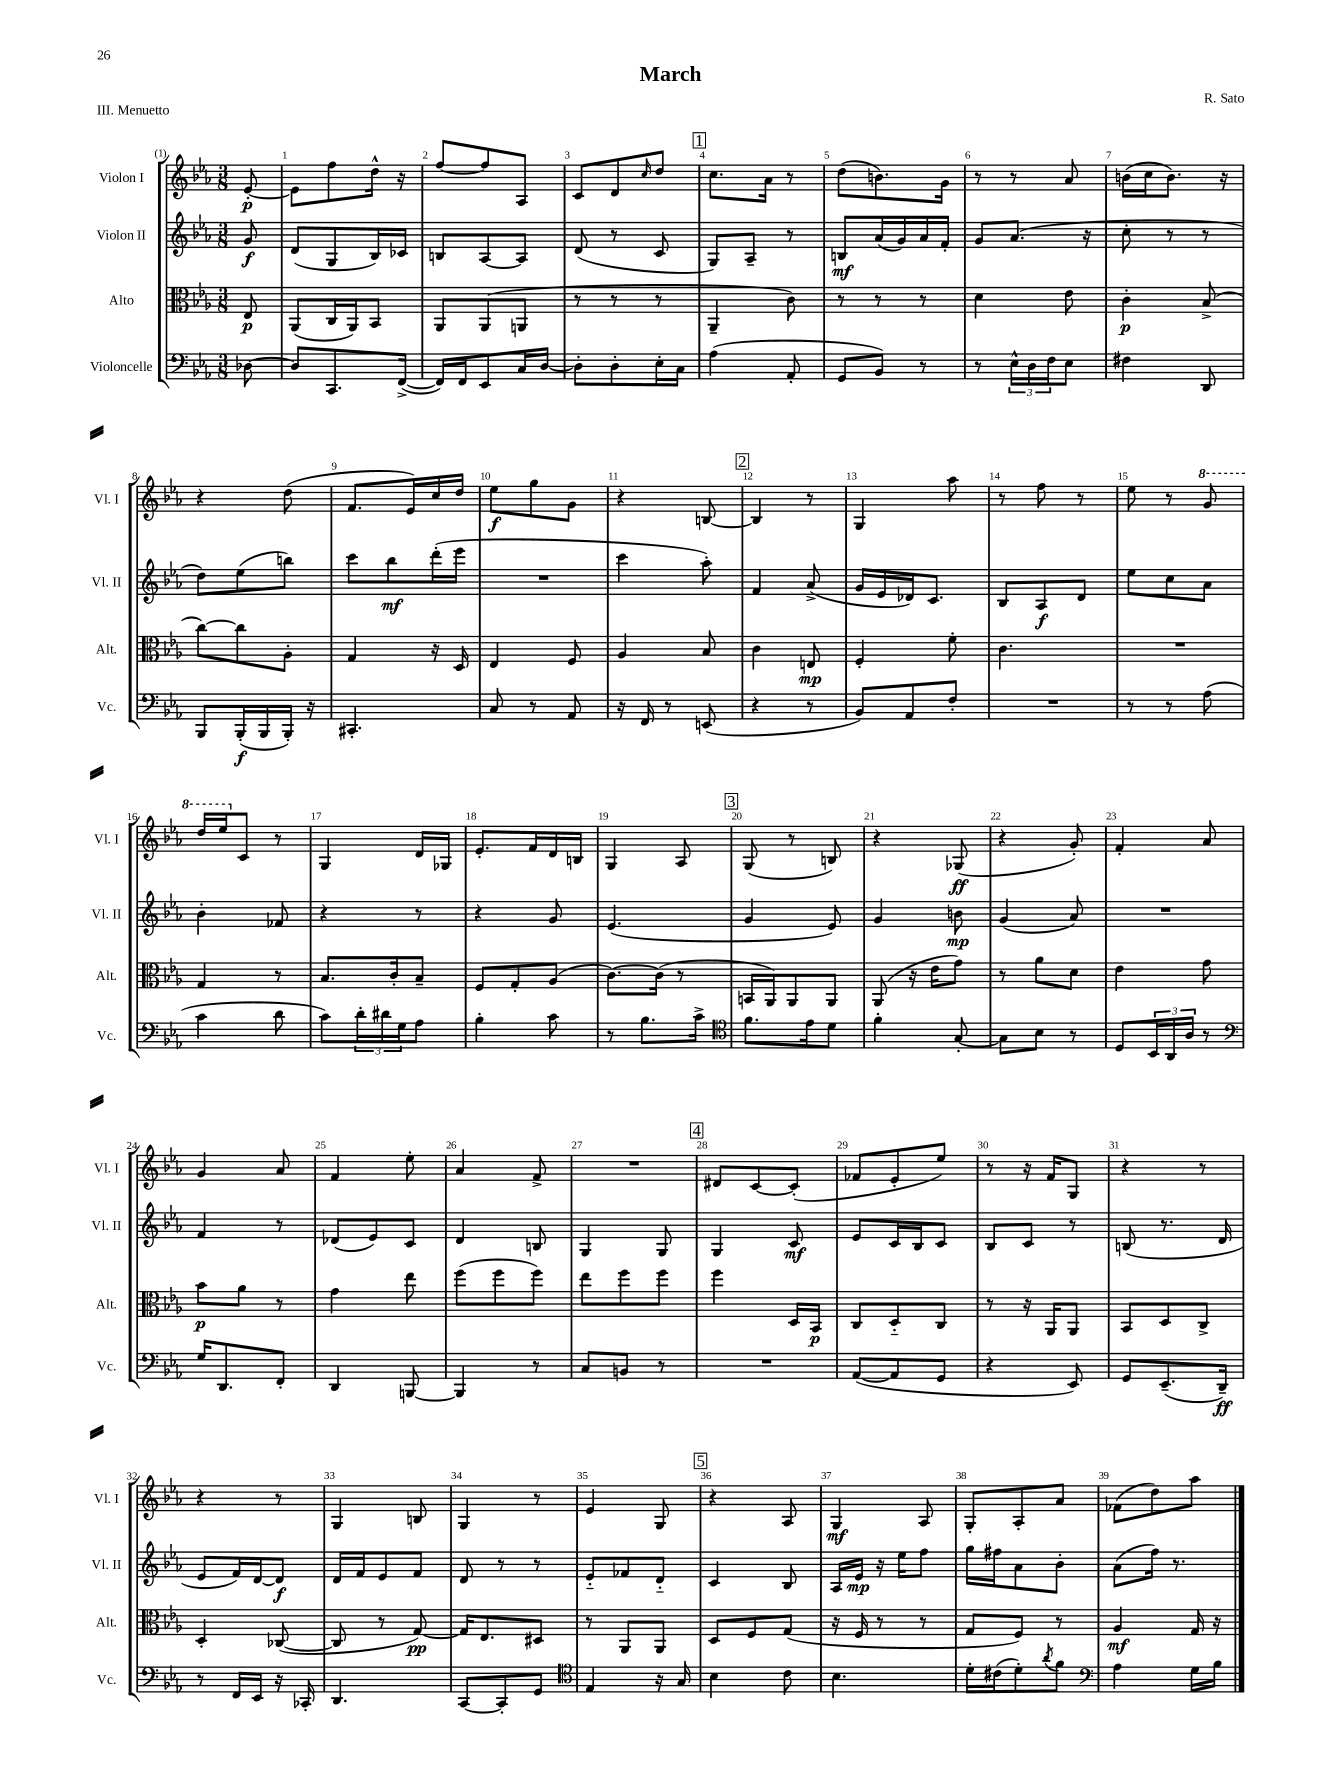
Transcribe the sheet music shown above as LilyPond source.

\header { title = "March" composer = "R. Sato" piece = "III. Menuetto" }
<<
\new StaffGroup <<
\new Staff = "s0" \with { instrumentName = "Violon I" shortInstrumentName = "Vl. I" } {
    \clef treble \key ees \major \numericTimeSignature \time 3/8 \partial 8
    ees'8~-.\p |
    ees'8 f''8 d''16-^ r16 |
    f''8~ f''8 aes8 |
    c'8 d'8 \grace { c''16 } d''8 |
    \mark \markup { \box "1" } c''8. aes'16 r8 |
    d''8( b'8.) g'16 |
    r8 r8 aes'8 |
    b'16( c''16 b'8.) r16 |
    r4 d''8( |
    f'8. ees'16) c''16 d''16 |
    ees''8\f g''8 g'8 |
    r4 b8~ |
    \mark \markup { \box "2" } b4 r8 |
    g4 aes''8 |
    r8 f''8 r8 |
    ees''8 r8 \ottava #1 g''8 |
    d'''16 ees'''16 \ottava #0 c'8 r8 |
    g4 d'16 ges16 |
    ees'8.-. f'16 d'16 b16 |
    g4 aes8 |
    \mark \markup { \box "3" } g8( r8 b8) |
    r4 ges8\ff( |
    r4 g'8-.) |
    f'4-. aes'8 |
    g'4 aes'8 |
    f'4 ees''8-. |
    aes'4 f'8-> |
    R4. |
    \mark \markup { \box "4" } dis'8 c'8~ c'8-.( |
    fes'8 ees'8-. ees''8) |
    r8 r16 f'16 g8 |
    r4 r8 |
    r4 r8 |
    g4 b8 |
    g4 r8 |
    ees'4 g8 |
    \mark \markup { \box "5" } r4 aes8 |
    g4\mf aes8 |
    g8-. aes8-. aes'8 |
    fes'8( d''8) aes''8 \bar "|." |
}
\new Staff = "s1" \with { instrumentName = "Violon II" shortInstrumentName = "Vl. II" } {
    \clef treble \key ees \major \numericTimeSignature \time 3/8 \partial 8
    g'8\f |
    d'8( g8 bes16) ces'16 |
    b8 aes8~ aes8 |
    d'8( r8 c'8 |
    \mark \markup { \box "1" } g8) aes8-- r8 |
    b8\mf aes'16( g'16) aes'16 f'16-. |
    g'8 aes'8.( r16 |
    c''8-. r8 r8 |
    d''8) ees''8( b''8) |
    c'''8 bes''8\mf d'''16-.( ees'''16 |
    R4. |
    c'''4 aes''8-.) |
    \mark \markup { \box "2" } f'4 aes'8->( |
    g'16 ees'16 des'16) c'8. |
    bes8 aes8\f d'8 |
    ees''8 c''8 aes'8 |
    bes'4-. fes'8 |
    r4 r8 |
    r4 g'8 |
    ees'4.( |
    \mark \markup { \box "3" } g'4 ees'8) |
    g'4 b'8\mp |
    g'4( aes'8) |
    R4. |
    f'4 r8 |
    des'8( ees'8) c'8 |
    d'4 b8 |
    g4 g8 |
    \mark \markup { \box "4" } g4 c'8\mf |
    ees'8 c'16 bes16 c'8 |
    bes8 c'8 r8 |
    b8( r8. d'16 |
    ees'8 f'16) d'16~ d'8\f |
    d'16 f'16 ees'8 f'8 |
    d'8 r8 r8 |
    ees'8-_ fes'8 d'8-_ |
    \mark \markup { \box "5" } c'4 bes8 |
    aes16 ees'16\mp r16 ees''16 f''8 |
    g''16 fis''16 aes'8 bes'8-. |
    aes'8( f''16) r8. \bar "|." |
}
\new Staff = "s2" \with { instrumentName = "Alto" shortInstrumentName = "Alt." } {
    \clef alto \key ees \major \numericTimeSignature \time 3/8 \partial 8
    ees8\p |
    aes,8( c16 aes,16) bes,8 |
    aes,8 aes,8( a,8 |
    r8 r8 r8 |
    \mark \markup { \box "1" } aes,4-- c'8) |
    r8 r8 r8 |
    d'4 ees'8 |
    c'4-.\p bes8->( |
    c''8~) c''8 aes8-. |
    g4 r16 d16 |
    ees4 f8 |
    aes4 bes8 |
    \mark \markup { \box "2" } c'4 e8\mp |
    f4-. f'8-. |
    c'4. |
    R4. |
    g4 r8 |
    bes8. c'16-. bes8-- |
    f8 g8-. aes8( |
    c'8.~) c'16( r8 |
    \mark \markup { \box "3" } b,16 aes,16) aes,8 aes,8 |
    aes,8( r16 ees'16 g'8) |
    r8 aes'8 d'8 |
    ees'4 g'8 |
    bes'8\p aes'8 r8 |
    g'4 ees''8 |
    f''8( f''8 f''8) |
    ees''8 f''8 f''8 |
    \mark \markup { \box "4" } f''4 d16 bes,16\p |
    c8 d8-_ c8 |
    r8 r16 aes,16 aes,8 |
    bes,8 d8 c8-> |
    d4-. ces8~( |
    ces8 r8 g8~\pp) |
    g16 ees8. dis8 |
    r8 aes,8 aes,8 |
    \mark \markup { \box "5" } d8 f8 g8( |
    r16 f16 r8 r8 |
    g8 f8) r8 |
    aes4\mf g16 r16 \bar "|." |
}
\new Staff = "s3" \with { instrumentName = "Violoncelle" shortInstrumentName = "Vc." } {
    \clef bass \key ees \major \numericTimeSignature \time 3/8 \partial 8
    des8~ |
    des8 c,8. f,16~->( |
    f,16) f,16 ees,8 c16 d16~ |
    d8-. d8-. ees16-. c16 |
    \mark \markup { \box "1" } aes4( aes,8-. |
    g,8 bes,8) r8 |
    r8 \tuplet 3/2 { ees16-^ d16 f16 } ees8 |
    fis4 d,8 |
    bes,,8 bes,,16-.\f( bes,,16 bes,,16-.) r16 |
    cis,4.-. |
    c8 r8 aes,8 |
    r16 f,16 r8 e,8( |
    \mark \markup { \box "2" } r4 r8 |
    bes,8) aes,8 f8-. |
    R4. |
    r8 r8 aes8( |
    c'4 d'8 |
    c'8) \tuplet 3/2 { d'16-. dis'16 g16 } aes8 |
    bes4-. c'8 |
    r8 bes8. c'16-> |
    \mark \markup { \box "3" } \clef tenor f'8. ees'16 d'8 |
    f'4-. g8~-. |
    g8 bes8 r8 |
    d8 \tuplet 3/2 { bes,16 aes,16 aes16 } r8 |
    \clef bass g16 d,8. f,8-. |
    d,4 b,,8~ |
    b,,4 r8 |
    c8 b,8 r8 |
    \mark \markup { \box "4" } R4. |
    aes,8~( aes,8 g,8 |
    r4 ees,8) |
    g,8 ees,8.--( d,16--\ff) |
    r8 f,16 ees,16 r16 ces,16-. |
    d,4. |
    c,8~ c,8-. g,8 |
    \clef tenor ees4 r16 g16 |
    \mark \markup { \box "5" } bes4 c'8 |
    bes4. |
    d'16-. cis'16( d'8-.) \acciaccatura { aes'8 } f'8 |
    \clef bass aes4 g16 bes16 \bar "|." |
}
>>
>>
\layout { \context { \Score \override BarNumber.break-visibility = ##(#f #t #t) barNumberVisibility = #all-bar-numbers-visible } }
